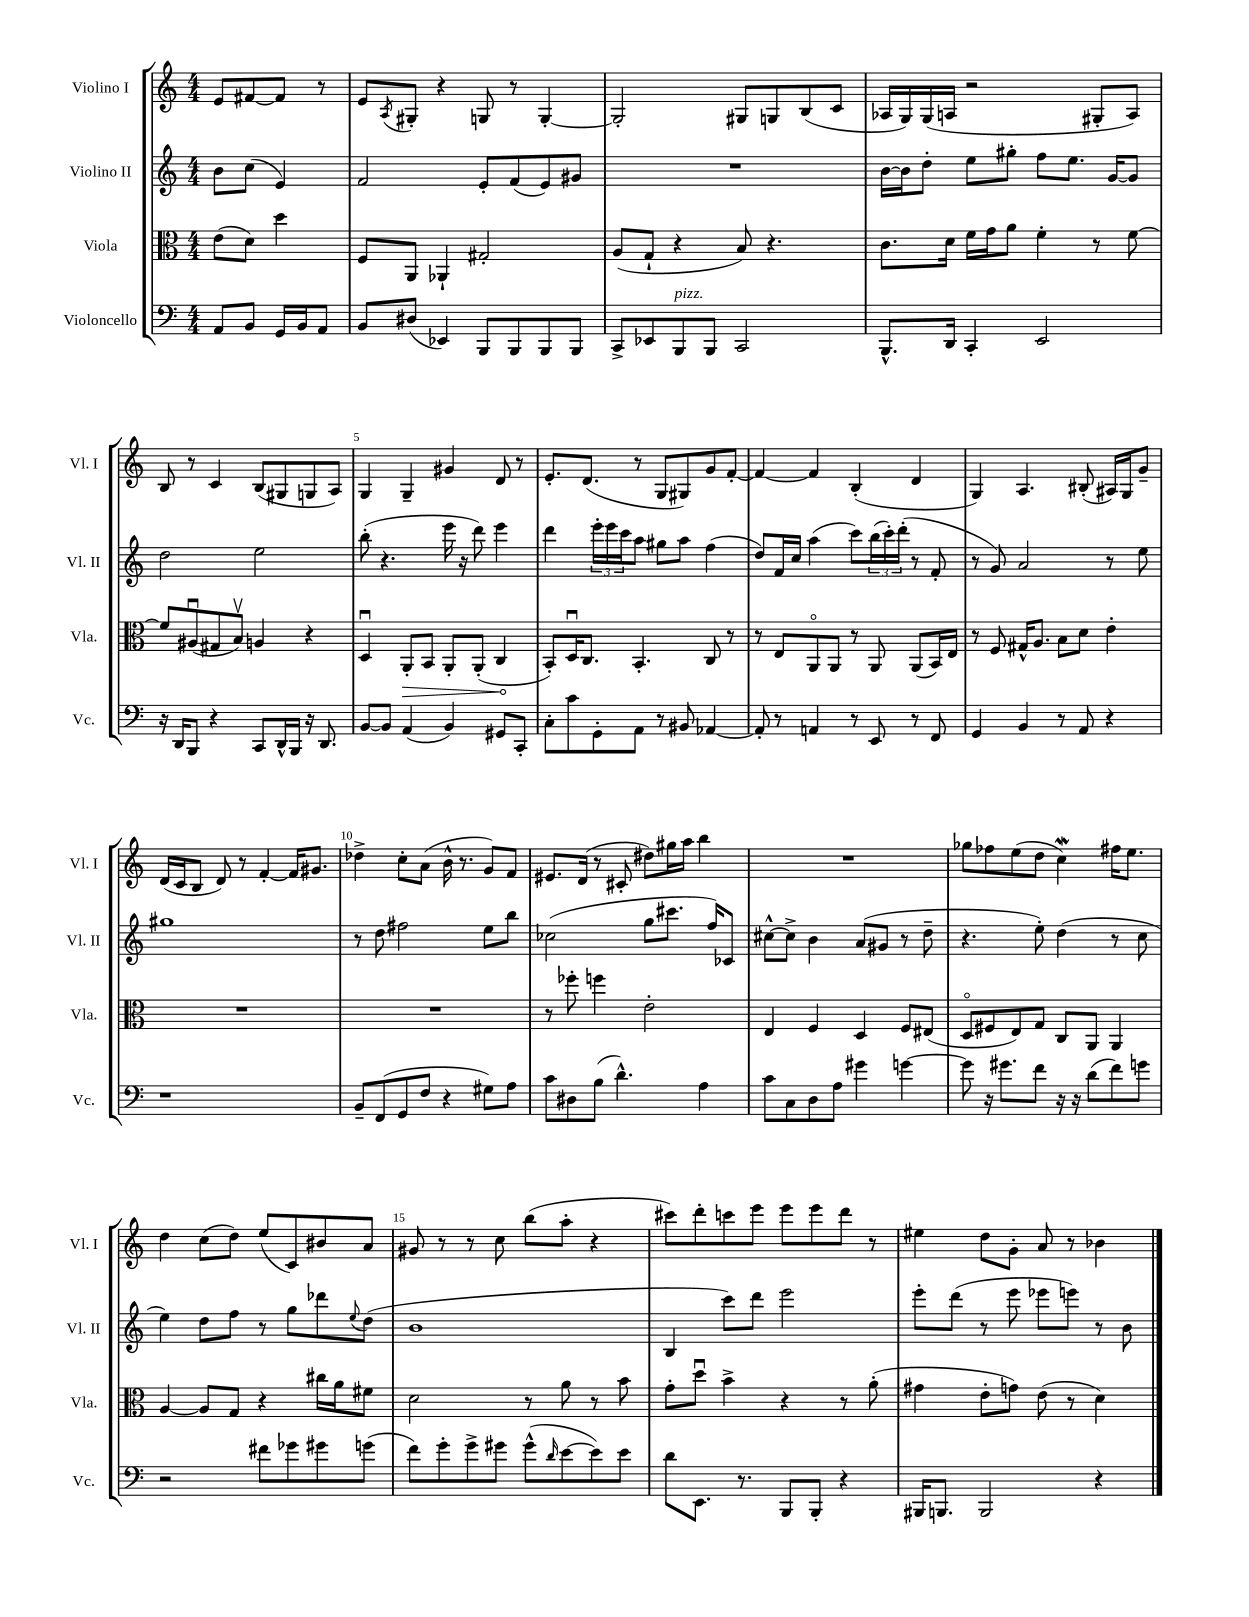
<<
\new StaffGroup <<
\new Staff = "s0" \with { instrumentName = "Violino I" shortInstrumentName = "Vl. I" } {
    \clef treble \key c \major \numericTimeSignature \time 4/4 \partial 2
    e'8 fis'8~ fis'8 r8 |
    e'8 \acciaccatura { a8 } gis8-. r4 g8 r8 g4~-. |
    g2-. gis8 g8 b8( c'8 |
    aes16 g16) g16( a16 r2 gis8-. a8) |
    b8 r8 c'4 b8( gis8 g8 a8) |
    g4 g4-- gis'4 d'8 r8 |
    e'8.-. d'8.( r8 g8 gis8) g'8 f'8~-. |
    f'4~ f'4 b4-.( d'4 |
    g4) a4. bis8-.( ais16) g16 g'8-- |
    d'16( c'16 b8 d'8) r8 f'4~-. f'16 gis'8. |
    des''4-> c''8-. a'8( b'16-^ r8. g'8) f'8 |
    eis'8. d'16( r8 cis'8-. dis''8) gis''16 a''16 b''4 |
    R1 |
    ges''8 fes''8 e''8( d''8 c''4\mordent) fis''16 e''8. |
    d''4 c''8( d''8) e''8( c'8) bis'8 a'8 |
    gis'8 r8 r8 c''8 b''8( a''8-. r4 |
    cis'''8) d'''8-. c'''8 e'''8 e'''8 e'''8 d'''8 r8 |
    eis''4 d''8 g'8-. a'8 r8 bes'4 \bar "|." |
}
\new Staff = "s1" \with { instrumentName = "Violino II" shortInstrumentName = "Vl. II" } {
    \clef treble \key c \major \numericTimeSignature \time 4/4 \partial 2
    b'8 c''8( e'4) |
    f'2 e'8-. f'8( e'8) gis'8 |
    R1 |
    b'16~ b'16 d''8-. e''8 gis''8-. f''8 e''8. g'16~ g'8 |
    d''2 e''2 |
    b''8-.( r4. e'''16 r16 d'''8) e'''4 |
    d'''4 \tuplet 3/2 { e'''16-. e'''16 c'''16 } a''8 gis''8 a''8 f''4( |
    d''8) f'16 c''16 a''4( c'''8) \tuplet 3/2 { b''16( c'''16-.) d'''16-.( } r8 f'8-. |
    r8 g'8) a'2 r8 e''8 |
    gis''1 |
    r8 d''8 fis''2 e''8 b''8 |
    ces''2( g''8 cis'''8. f''16) ces'8 |
    cis''8~-^ cis''8-> b'4 a'8( gis'8 r8 d''8-- |
    r4. e''8-.) d''4( r8 c''8 |
    e''4) d''8 f''8 r8 g''8 des'''8 \appoggiatura { e''8 } d''8( |
    b'1 |
    b4 c'''8) d'''8 e'''2 |
    e'''8-. d'''8( r8 e'''8 ees'''8 e'''8) r8 b'8 \bar "|." |
}
\new Staff = "s2" \with { instrumentName = "Viola" shortInstrumentName = "Vla." } {
    \clef alto \key c \major \numericTimeSignature \time 4/4 \partial 2
    e'8( d'8) d''4 |
    f8 a,8 aes,4-! gis2-. |
    a8( g8-! r4 b8) r4. |
    c'8. d'16 f'16 g'16 a'8 f'4-. r8 f'8~ |
    f'8 ais8\downbow( gis8 b8\upbow) a4 r4 |
    d4\downbow \once \override Hairpin.circled-tip = ##t a,8-.\> b,8 a,8-. a,8-.( c4\! |
    b,8-.) d16\downbow c8. b,4.-. c8 r8 |
    r8 e8 a,8\flageolet a,8 r8 a,8 a,8( b,16) e16 |
    r8 f8 gis16-^ a8. b8 d'8 e'4-. |
    R1 |
    R1 |
    r8 fes''8-. f''4 e'2-. |
    e4 f4 d4 f8 eis8( |
    d8\flageolet fis8 e8) g8 c8 a,8 a,4 |
    a4~ a8 g8 r4 cis''16 a'16 fis'8 |
    d'2 r8 a'8 r8 b'8 |
    g'8-. d''8\downbow b'4-> r4 r8 a'8-.( |
    gis'4 e'8-. g'8) e'8( r8 d'4) \bar "|." |
}
\new Staff = "s3" \with { instrumentName = "Violoncello" shortInstrumentName = "Vc." } {
    \clef bass \key c \major \numericTimeSignature \time 4/4 \partial 2
    a,8 b,8 g,16 b,16 a,8 |
    b,8 dis8( ees,4) b,,8 b,,8 b,,8 b,,8 |
    c,8-> ees,8 b,,8^\markup { \italic "pizz." } b,,8 c,2 |
    b,,8.-^ d,16 c,4-. e,2 |
    r16 d,16 b,,8 r4 c,8 d,16-^ b,,16 r16 d,8. |
    b,8~ b,8 a,4( b,4) gis,8 c,8-. |
    c8-. c'8 g,8-. a,8 r8 bis,8 aes,4~ |
    aes,8-. r8 a,4 r8 e,8 r8 f,8 |
    g,4 b,4 r8 a,8 r4 |
    r1 |
    b,8-- f,8( g,8 f8 r4 gis8) a8 |
    c'8 dis8 b8( d'4.-^) a4 |
    c'8 c8 d8 a8 gis'4 g'4~ |
    g'8 r16 gis'8. f'8 r16 r16 d'8( f'8) g'8 |
    r2 fis'8 ges'8 gis'8 g'8( |
    f'8) g'8-. g'8-> gis'8 gis'8-^( \grace { d'16 } e'8~ e'8) e'8 |
    d'8 e,8. r8. b,,8 b,,8-. r4 |
    bis,,16 b,,8. b,,2 r4 \bar "|." |
}
>>
>>
\layout { \context { \Score \override BarNumber.break-visibility = ##(#f #t #t) barNumberVisibility = #(every-nth-bar-number-visible 5) } }
